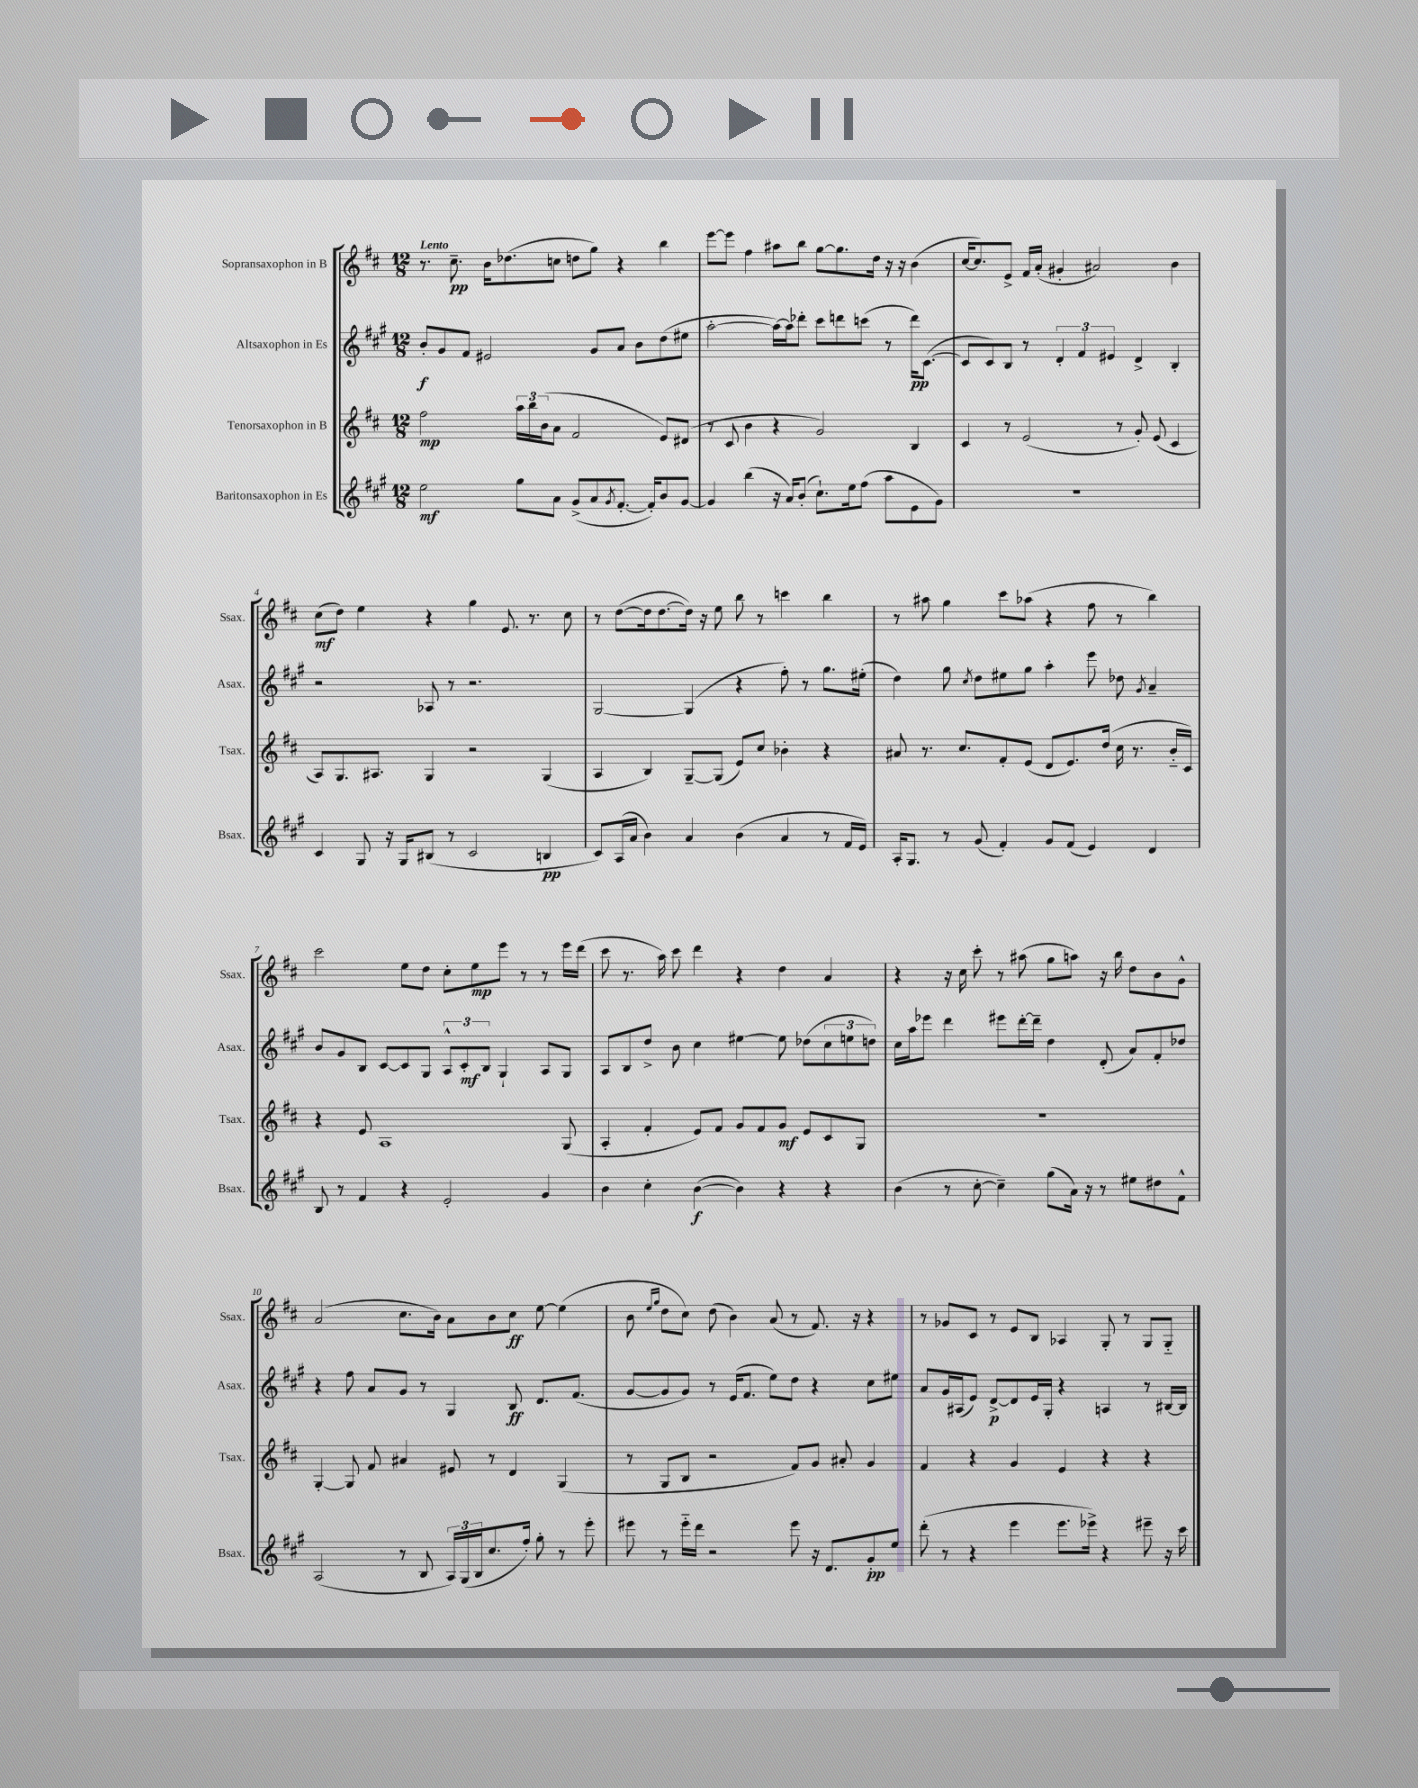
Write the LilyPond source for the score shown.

<<
\new StaffGroup <<
\new Staff = "s0" \with { instrumentName = "Sopransaxophon in B" shortInstrumentName = "Ssax." } {
    \clef treble \key d \major \numericTimeSignature \time 12/8 \tempo "Lento"
    r8. cis''8.--\pp b'16 des''8.( c''8 d''8 g''8) r4 b''4 |
    e'''8~ e'''8 fis''4 ais''8 b''8 g''8~ g''8. d''16 r16 r16 b'4( |
    cis''16~ cis''8.) e'8-> fis'16 a'16-.( gis'4-. ais'2) b'4 |
    cis''8\mf( d''8) e''4 r4 g''4 e'8. r8. cis''8 |
    r8 d''8~( d''16 d''8.~ d''16) r16 e''8 b''8 r8 c'''4 b''4 |
    r8 ais''8 g''4 cis'''8 aes''8( r4 fis''8 r8 b''4) |
    cis'''2 e''8 d''8 cis''8-. e''8\mp e'''8 r8 r8 e'''16 d'''16( |
    cis'''8 r8. a''16) cis'''8 d'''4 r4 d''4 a'4 |
    r4 r16 cis''16 cis'''8-. r8 ais''8( g''8 a''8) r16 b''16 d''8 b'8 g'8-^ |
    a'2( cis''8. b'16) a'8 b'8 cis''8\ff e''8~ e''4( |
    b'8 \grace { e''16 g''16 } d''8 cis''8) d''8( b'4) a'8( r8 fis'8.) r16 r4 |
    r8 ges'8 cis'8 r8 e'8 b8 aes4 g8-. r8 g8 g8-_ \bar "|." |
}
\new Staff = "s1" \with { instrumentName = "Altsaxophon in Es" shortInstrumentName = "Asax." } {
    \clef treble \key a \major \numericTimeSignature \time 12/8
    b'8-.\f gis'8 fis'8 eis'2 gis'8 a'8 b'8 d''8( eis''8 |
    a''2~-. a''16~) a''16 des'''8-. cis'''8 d'''8 c'''8( r8 d'''16\pp) cis'8.~( |
    cis'8 cis'8) b8 r8 \tuplet 3/2 { d'4-. fis'4 eis'4 } d'4-> b4-. |
    r2 aes8 r8 r2. |
    gis2~ gis4( r4 fis''8-.) r8 gis''8. eis''16-.( |
    d''4) gis''8 \acciaccatura { cis''8 } d''8 eis''8 gis''8 a''4-. e'''8 des''8 \acciaccatura { gis'8 } a'4-- |
    b'8 gis'8 b8 cis'8~ cis'8 gis8 \tuplet 3/2 { a8-^ cis'8-.\mf b8 } gis4-! a8 gis8 |
    a8 b8 d''8-> b'8 cis''4 eis''4~ eis''8 des''8( \tuplet 3/2 { cis''8 e''8 d''8) } |
    cis''16 a''16 ees'''8 d'''4 eis'''8 d'''16~-. d'''16-- d''4 d'8-.( a'8) fis'8-. des''8 |
    r4 fis''8 a'8 gis'8 r8 gis4 b8\ff d'8. fis'8.( |
    gis'8~ gis'8 gis'8) r8 e'16( fis'8. e''8) d''8 r4 cis''8 eis''8 |
    a'8 gis'16 ais16( e'8) d'8~->\p d'8 e'16 gis16-. r4 a4 r8 bis16~ bis16 \bar "|." |
}
\new Staff = "s2" \with { instrumentName = "Tenorsaxophon in B" shortInstrumentName = "Tsax." } {
    \clef treble \key d \major \numericTimeSignature \time 12/8
    fis''2\mp \tuplet 3/2 { a''16 b''16 b'16( } a'8 fis'2 e'8) dis'8( |
    r8 cis'8 b'4 r4 g'2) b4 |
    cis'4 r8 e'2( r8 g'8-.) e'8( cis'4 |
    a8) g8. ais8. g4 r2 g4( |
    a4 b4) g8~-- g8( e'8) cis''8 bes'4-. r4 |
    ais'8 r8. cis''8. fis'8-. e'8( d'8 e'8.) d''16( cis''16 r8. b'16-_ cis'16) |
    r4 e'8 a1 g8( |
    a4-. fis'4-. e'8) fis'8 g'8 fis'8 g'8\mf e'8 cis'8 g8 |
    R1. |
    g4~-. g8 fis'8 ais'4 eis'8 r8 d'4 g4( |
    r8 g8 b8 r2 fis'8) g'8 ais'8-. g'4 |
    fis'4 r4 g'4 e'4 r4 r4 \bar "|." |
}
\new Staff = "s3" \with { instrumentName = "Baritonsaxophon in Es" shortInstrumentName = "Bsax." } {
    \clef treble \key a \major \numericTimeSignature \time 12/8
    e''2\mf gis''8 a'8 gis'8->( a'8 \acciaccatura { gis'8 } fis'8.~-. fis'16-.) b'8 gis'8~ |
    gis'4 b''4( r16 a'16) b'8-.( cis''8.-!) e''16 fis''8( a''8 e'8 gis'8) |
    R1. |
    cis'4 gis8 r16 gis16 bis8( r8 cis'2 b4\pp |
    cis'8) a16( a'16 b'4) a'4 b'4( a'4 r8 fis'16 e'16) |
    a16-. gis8. r8 gis'8( fis'4-.) gis'8 fis'8( e'4) d'4 |
    b8 r8 fis'4 r4 e'2-. gis'4 |
    b'4 cis''4-. b'4~\f( b'4) r4 r4 |
    b'4( r8 cis''8~-. cis''4--) gis''8( a'16) r16 r8 eis''8 dis''8 fis'8-^ |
    a2( r8 b8 \tuplet 3/2 { a16) gis16( b16 } cis''8. fis''16-.) gis''8-. r8 e'''8-. |
    eis'''8 r8 eis'''16-_ d'''16 r2 eis'''8 r16 d'8. gis'8-.\pp e''8 |
    d'''8-.( r8 r4 e'''4 e'''8. ees'''16->) r4 eis'''8-- r16 cis'''16 \bar "|." |
}
>>
>>
